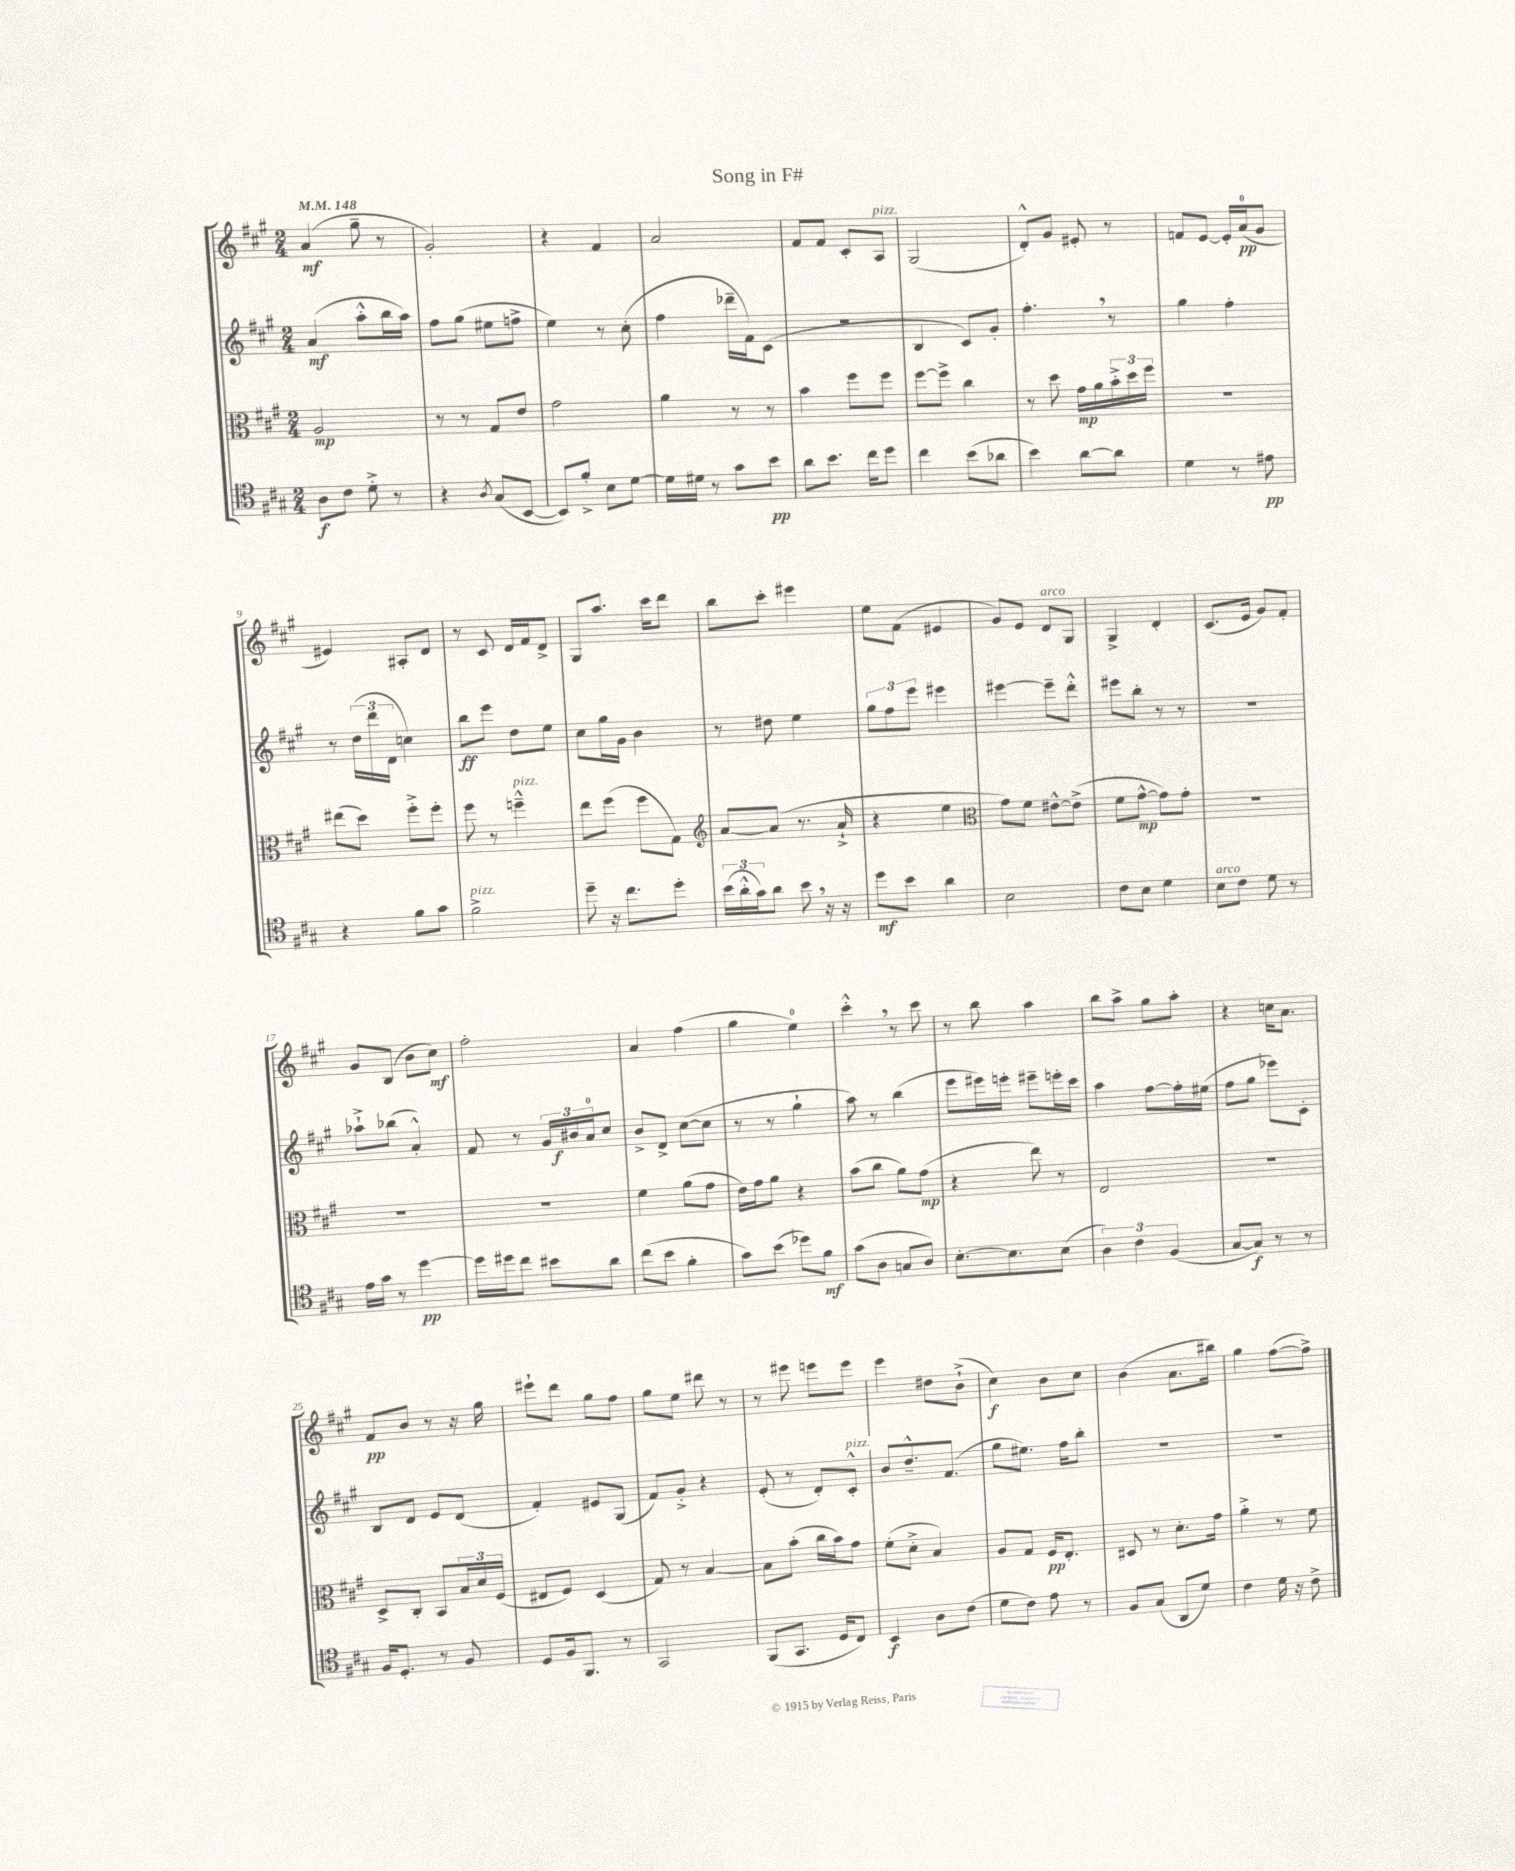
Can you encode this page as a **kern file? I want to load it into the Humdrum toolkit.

**kern	**kern	**kern	**kern
*staff4	*staff3	*staff2	*staff1
*clefC4	*clefC3	*clefG2	*clefG2
*k[f#c#g#]	*k[f#c#g#]	*k[f#c#g#]	*k[f#c#g#]
*M2/4	*M2/4	*M2/4	*M2/4
*MM148	*MM148	*MM148	*MM148
8A	2A	(4a	(4a
8c#	.	.	.
8d'^	.	8aa'^^	8gg#~
8r	.	16bb	8r
.	.	16aa)	.
=	=	=	=
4r	8r	8ff#	2g#')
.	8r	(8gg#	.
8qA	.	.	.
(8G#	8G#	8ee#	.
[8BB	8e	8ff^	.
=	=	=	=
8BB])	2g#	4ee)	4r
8f#'^	.	.	.
8B	.	8r	4f#
[8d	.	(8cc#'	.
=	=	=	=
16d]	4a	4ff#	2a
16d#	.	.	.
8r	.	.	.
8g#	8r	16ddd-~	.
.	.	16f#)	.
8b	8r	(8c#	.
=	=	=	=
8a	4b	2r	8f#
8.b	.	.	8f#
.	8ff#	.	8c#'
16cc#	.	.	.
8dd	8ff#	.	8A
=	=	=	=
4cc#	[8ff#	4B	(2G#
.	8ff#^]	.	.
(8b	4cc#	8c#)	.
8a-	.	8g#'	.
=	=	=	=
4b)	8r	4.ff#'	8d'^^)
.	8dd	.	8g#
[8a	16g#	.	8e#'
.	16a	.	.
8a]	24b'^	8r	8r
.	24dd	.	.
.	24ff#	.	.
=	=	=	=
4d	2r	4gg#	8f
.	.	.	[8e
8r	.	4ff#'	16e']
.	.	.	(16a
8e#	.	.	8g#
=	=	=	=
4r	(8ee#	8r	4e#)
.	8dd)	(24dd	.
.	.	24ddd	.
.	.	24d	.
8f#	8ff#'^	4cc)	8A#'
8g#	8ff#'	.	8d
=	=	=	=
2f#^	8ff#	8bb	8r
.	8r	8eee	8c#
.	4ff~^^	8dd	16d
.	.	.	16f#
.	.	8ee	8d^
=	=	=	=
8dd~	8ee	8cc#	8G#
16r	(8ff#	16gg#	8.aa
8.cc#	.	16g#	.
.	8ff#	4b	.
.	.	.	16ccc#
8dd'	8G#)	.	8ddd
=	=	=	=
*	*clefG2	*	*
(24b	[8a	8r	8bb
24a'^^	.	.	.
24g#)	.	.	.
8a	(8a]	8dd#	8ccc#'
8b	8.r	4ee	4eee#
16r	.	.	.
16r	16a`^	.	.
=	=	=	=
8dd	4r	12gg#	8ee
.	.	12ff#	.
8b	.	.	(8f#
.	.	12eee	.
4a	4ee	4eee#	4e#
=	=	=	=
*	*clefC3	*	*
2B	8g#)	[4eee#	8g#)
.	8f#	.	8e
.	[8e#^^	8eee#~]	8d
.	(8e#^]	8ddd'^^	8G#
=	=	=	=
8c#	8f#	8eee#	4G#^
8B	[8g#^^	8bb'	.
4d	8g#])	8r	4d'
.	8g#'	8r	.
=	=	=	=
8B	2r	2r	(8.c#
8c#	.	.	.
.	.	.	16e
8d	.	.	8g#)
8r	.	.	8f#'
=	=	=	=
16e	2r	8aa-`^	8g#
16g#	.	.	.
8r	.	(8bb-	(8B
[4dd	.	4a'^^)	8b
.	.	.	8cc#)
=	=	=	=
16dd]	2r	8f#	2ff#'
16dd#	.	.	.
8cc#	.	8r	.
8b#	.	24g#	.
.	.	24b#	.
.	.	24a	.
8a	.	8cc#	.
=	=	=	=
(8cc#	4f#	8b^	4a
8b	.	8d^	.
4f#'	(8a	([8cc#	(4ff#
.	8g#	8cc#]	.
=	=	=	=
8g#)	16e)	8r	4gg#
.	16g#	.	.
(8b	8a	8r	.
8dd-)	4r	4gg#`	4ee)
8f#	.	.	.
=	=	=	=
(8g#	(8b	8aa)	4ccc#'^^
8A	8cc#	8r	.
8G	8a)	(4bb	8r
8A)	(8g#	.	8ccc#
=	=	=	=
[8.B'	4r	8eee	8r
.	.	16eee#)	8bb
8.B]	.	16eee'	.
.	8ee)	8eee#~	4aa
(8B	8r	16eee'	.
.	.	16ccc#	.
=	=	=	=
6A)	2E	4aa	8bb
.	.	.	8aa^
6c#	.	.	.
.	.	[8ff#	8gg#
(6F#	.	.	.
.	.	16ff#']	8aa'
.	.	(16ee#	.
=	=	=	=
[8G#	2r	8ff#	4r
8G#])	.	8gg#	.
8r	.	8eee-)	16cc
.	.	.	8.a
8r	.	8c#'	.
=	=	=	=
16F#	8D^	8B	8f#
8.D'	.	.	.
.	8C#'	8d	8b
8r	8BB	8e	8r
8F#	24B	(8d	16r
.	24d	.	.
.	.	.	16gg#
.	(24F#	.	.
=	=	=	=
8D	8E#	4f#')	8eee#`
16F#	8F#)	.	8ddd
8.FF#	.	.	.
.	(4D	8e#	8gg#
8r	.	(8G#	8ff#
=	=	=	=
2GG#	8G#)	8f#)	8gg#
.	8r	8g#'^	8ee
.	[4B	4r	8ddd#
.	.	.	8r
=	=	=	=
(8FF#	8B]	(8e'	8r
8.GG#	(8b'	8r	8eee#
.	16cc#	8d')	8eee
16D	16b)	.	.
8C#)	8g#	8c#'^^	8eee
=	=	=	=
4BB	(8f#'	8b	4eee
.	8d'^	8.dd~^^	.
8A	4B)	.	8dd#
.	.	(8.f#	.
(8c#	.	.	(8b`^
=	=	=	=
8d	8A	8gg#	4cc#)
8c#)	8G#	8.ee#)	.
8e	16F#	.	8b
.	8.E'	16ff#	.
8r	.	8bb'	8cc#
=	=	=	=
8F#	8D#	2r	(4b
(8G#	8r	.	.
8AA	8.d'	.	8.a
8d)	.	.	.
.	16g#	.	16bb#)
=	=	=	=
4c#	4a'^	2r	4gg#
16d	8r	.	([8ff#
16r	.	.	.
8c#^	8f#	.	8ff#^])
==	==	==	==
*-	*-	*-	*-
